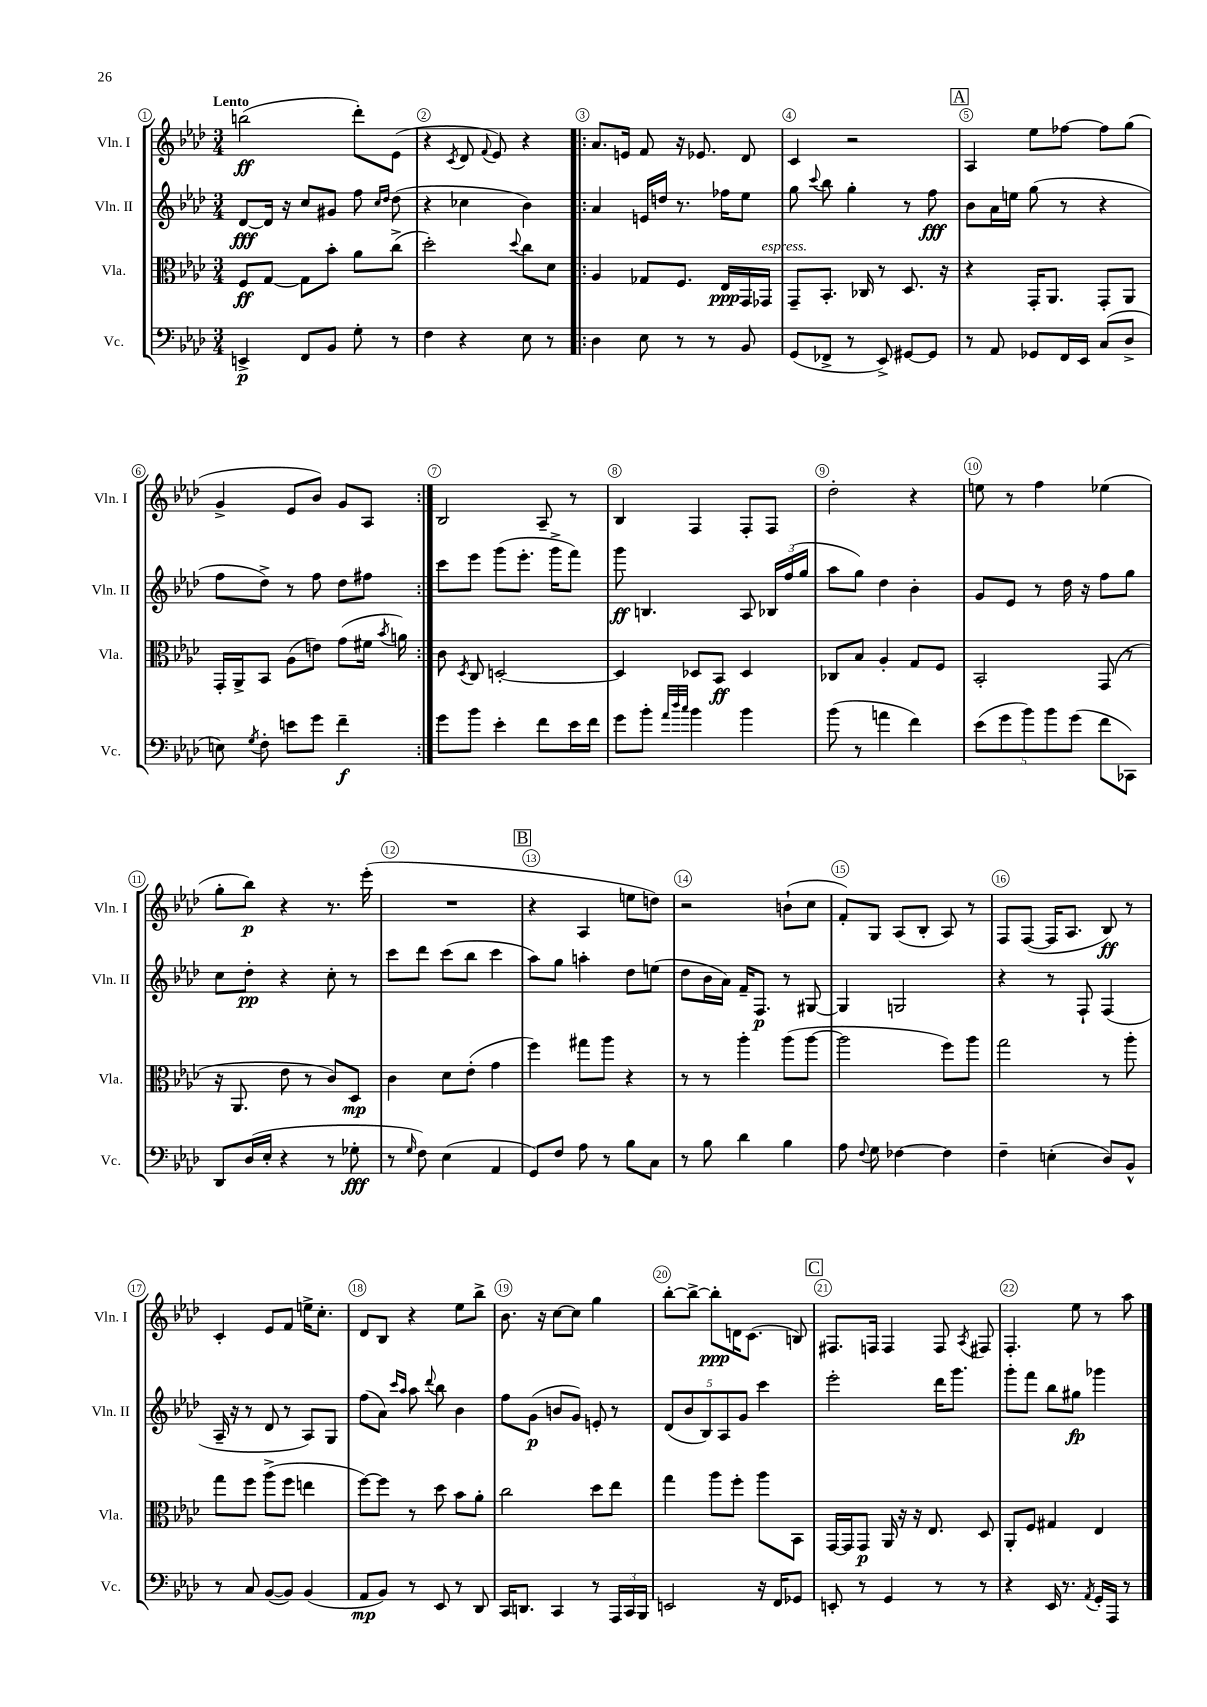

**kern	**kern	**kern	**kern
*staff4	*staff3	*staff2	*staff1
*clefF4	*clefC3	*clefG2	*clefG2
*k[b-e-a-d-]	*k[b-e-a-d-]	*k[b-e-a-d-]	*k[b-e-a-d-]
*M3/4	*M3/4	*M3/4	*M3/4
4EE^	8F	[8d-	(2bb
.	[8G	16d-]	.
.	.	16r	.
8FF	8G]	8cc	.
8BB-	8b-'	8g#	.
8G'	8a-	8ff	8ddd-')
.	.	16qqcc	.
.	.	16qqdd-	.
8r	(8cc^	(8dd-	(8e-
=	=	=	=
4F	2dd-')	4r	4r
.	.	.	8qc
4r	.	4cc-	8d-
.	.	.	8qqf
.	.	.	8e-)
.	8qqdd-	.	.
8E-	8cc	4b-)	4r
8r	8d-	.	.
=!|:	=!|:	=!|:	=!|:
4D-	4A-	4a-	8.a-
.	.	.	16e
8E-	8G-	16e	8f
.	.	16dd	.
8r	8.F	8.r	16r
.	.	.	8.e-
8r	.	.	.
.	16E-	16ff-	.
8BB-	16GG	8ee-	8d-
.	16GG-	.	.
=	=	=	=
(8GG	8GG~	8gg	4c
.	.	8qqccc	.
8FF-^	8.BB-'	8bb-	.
8r	.	4gg'	2r
.	16C-	.	.
8EE-^)	8r	.	.
[8GG#	8.D-	8r	.
8GG#]	.	8ff	.
.	16r	.	.
=	=	=	=
8r	4r	8b-	4A-
8AA-	.	16a-	.
.	.	16ee	.
8GG-	16GG'	(8gg	8ee-
.	8.AA-	.	.
16FF	.	8r	[8ff-
16EE-	.	.	.
(8C	8GG'	4r	8ff-]
8D-^	8AA-	.	(8gg
=	=	=	=
8E)	16GG'	8ff	4g^
.	16AA-^	.	.
8qG	.	.	.
8F'	8BB-	8dd-^)	.
8e	(8A-	8r	8e-
8g	8e)	8ff	8b-)
4f~	(8g	8dd-	8g
.	16f#	8ff#	8A-
.	8qb-	.	.
.	16a)	.	.
=:|!	=:|!	=:|!	=:|!
8g	8c	8ccc	2B-
.	8qD-	.	.
8b-	8C	8eee-	.
4e-'	[2D'	(8ggg	.
.	.	8.eee-'	.
8f	.	.	8A-~
.	.	16ggg^	.
16e-	.	8fff)	8r
16f	.	.	.
=	=	=	=
8g	4D]	8ggg	4B-
8b-'	.	4.B	.
32qqa-	.	.	.
32qqdd-	.	.	.
32qqcc	.	.	.
4b-	8D-	.	4F
.	8BB-	.	.
4b-	4D-	8A-	8F'
.	.	24B-	8F
.	.	(24ff	.
.	.	24gg	.
=	=	=	=
(8b-	8C-	8aa-	2dd-'
8r	8B-	8gg)	.
4a	4A-'	4dd-	.
4f)	8G	4b-'	4r
.	8F	.	.
=	=	=	=
(10e-	2BB-'	8g	8ee
10g	.	.	.
.	.	8e-	8r
10b-)	.	.	.
.	.	8r	4ff
10b-	.	.	.
.	.	16dd-	.
(10g	.	.	.
.	.	16r	.
8f	(8GG	8ff	(4ee-
8CC-)	8r	8gg	.
=	=	=	=
8DD-	16r	8cc	8gg'
.	8.AA-	.	.
(16D-	.	8dd-'	8bb-)
16E-'	.	.	.
4r	8e-	4r	4r
.	8r	.	.
8r	8c)	8cc'	8.r
8G-'	8D-	8r	.
.	.	.	(16eee-'
=	=	=	=
8r	4c	8ccc	2.r
16qqG	.	.	.
8F)	.	8ddd-	.
(4E-	8d-	(8ccc	.
.	(8e-'	8bb-	.
4AA-	4g	4ccc	.
=	=	=	=
8GG)	4ff)	8aa-)	4r
8F	.	8gg	.
8A-	8gg#	4aa'	4A-
8r	8aa-	.	.
8B-	4r	8dd-	8ee
8C	.	(8ee	8dd)
=	=	=	=
8r	8r	8dd-	2r
8B-	8r	16b-	.
.	.	16a-)	.
4d-	4aa-'	16f~	.
.	.	8.F	.
4B-	(8aa-	8r	(8b`
.	[8aa-	[8G#	8cc
=	=	=	=
8A-	2aa-]	4G#]	8f')
8qqF	.	.	.
8G	.	.	8G
[4F-	.	2G	(8A-
.	.	.	8B-'
4F-]	8ff)	.	8A-)
.	8aa-	.	8r
=	=	=	=
4F~	2gg	4r	8F
.	.	.	([8F
(4E'	.	8r	16F]
.	.	.	8.A-
.	.	8F`	.
8D-)	8r	(4F	8B-)
8BB-^^	8aa-'	.	8r
=	=	=	=
8r	8gg	16A-~	4c'
.	.	16r	.
8C	8ff	8r	.
([8BB-	(8aa-^	8d-	8e-
8BB-])	8ff	8r	8f
(4BB-	4ee	8A-)	16ee^
.	.	.	8.cc'
.	.	8G	.
=	=	=	=
8AA-	[8ff)	(8ff	8d-
8BB-)	8ff]	8a-)	8B-
.	.	16qqccc	.
.	.	16qqaa-	.
8r	8r	8aa-	4r
.	.	8qqddd-	.
8EE-	8dd-	8bb-	.
8r	8b-	4b-	8ee-
8DD-	8a-'	.	8bb-^
=	=	=	=
16CC	2cc	8ff	8.b-
8.DD	.	.	.
.	.	(8g	.
.	.	.	16r
4CC	.	8b	[8cc
.	.	8g)	8cc]
8r	8dd-	8e'	4gg
24AAA-	8ee-	8r	.
24CC	.	.	.
24BBB-	.	.	.
=	=	=	=
2EE	4gg	(10d-	[8bb-'
.	.	10b-	.
.	.	.	8bb-^_
.	.	10B-)	.
.	8aa-	.	8bb-']
.	.	10A-	.
.	8ff'	.	16d
.	.	10g	.
.	.	.	(8.c
16r	8aa-	4ccc	.
16FF	.	.	.
8GG-	8BB-	.	8B)
=	=	=	=
8EE'	[16GG	2eee-'	8.F#
.	16GG]	.	.
8r	8GG	.	.
.	.	.	16F
4GG	16AA-	.	4F
.	16r	.	.
.	16r	.	.
.	8.E-	.	.
8r	.	16ddd-	8F
.	.	8.ggg	.
.	.	.	8qA-
8r	8D-	.	8F#
=	=	=	=
4r	8AA-'	8ggg'	4.F'
.	8F	8fff	.
16EE-	4G#	8bb-	.
8.r	.	.	.
.	.	8gg#	8ee-
8qAA-	.	.	.
16GG'	4E-	4ggg-	8r
16AAA-	.	.	.
8r	.	.	8aa-
==	==	==	==
*-	*-	*-	*-
